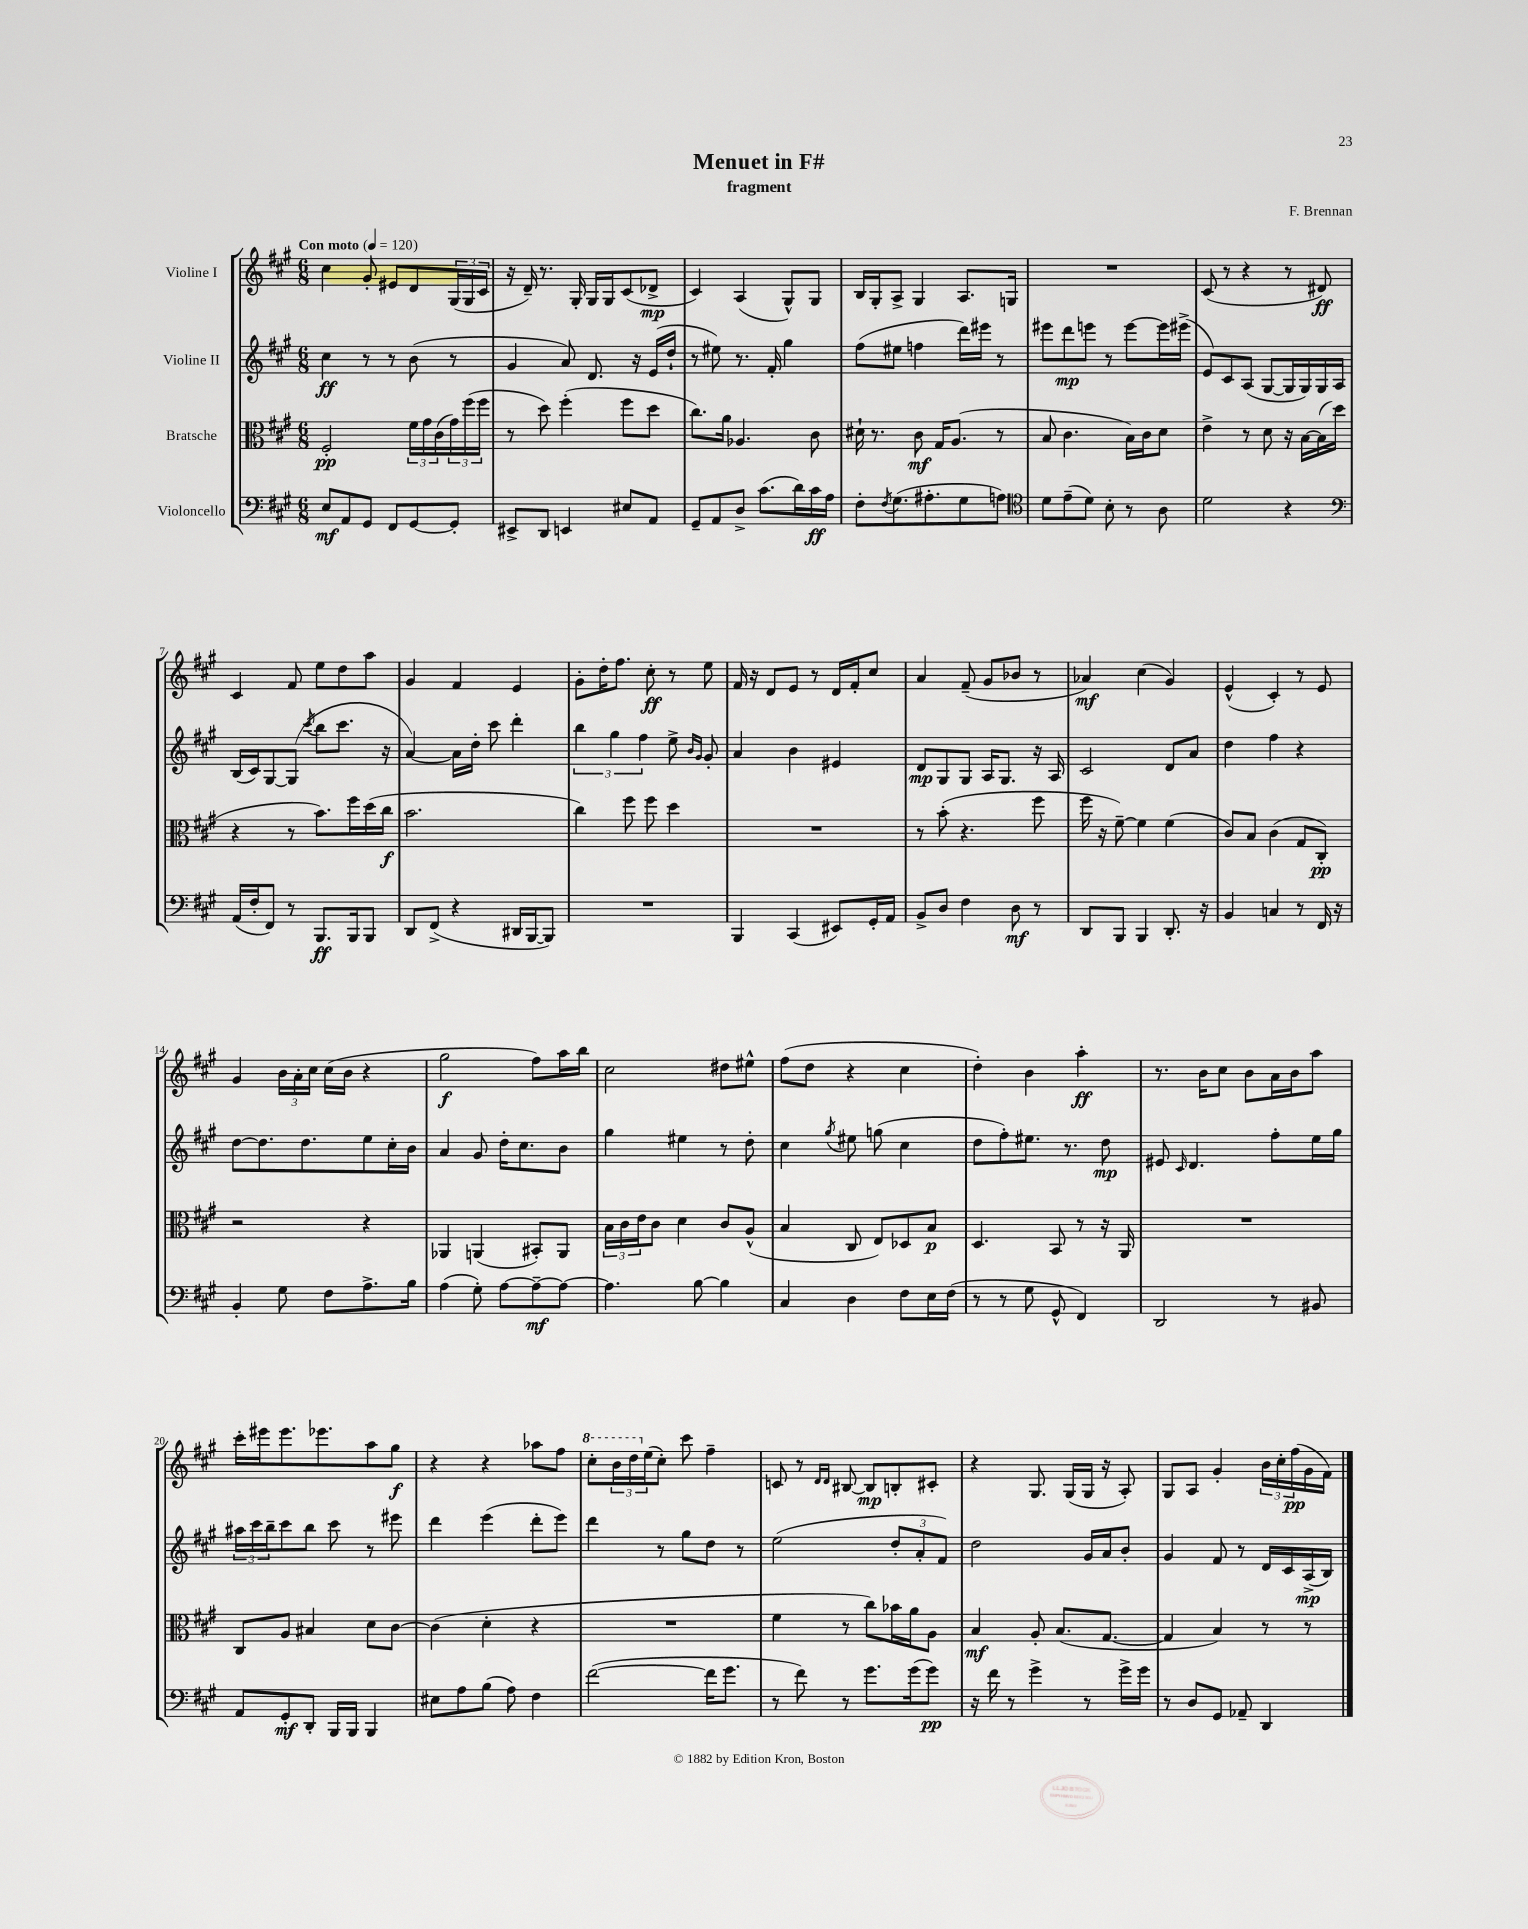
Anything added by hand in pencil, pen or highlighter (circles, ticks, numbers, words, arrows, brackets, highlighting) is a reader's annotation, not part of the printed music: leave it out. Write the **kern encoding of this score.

**kern	**dynam	**kern	**dynam	**kern	**dynam	**kern	**dynam
*part4	*part4	*part3	*part3	*part2	*part2	*part1	*part1
*staff4	*staff4	*staff3	*staff3	*staff2	*staff2	*staff1	*staff1
*I"Violoncello	*	*I"Bratsche	*	*I"Violine II	*	*I"Violine I	*
*clefF4	*	*clefC3	*	*clefG2	*	*clefG2	*
*k[f#c#g#]	*	*k[f#c#g#]	*	*k[f#c#g#]	*	*k[f#c#g#]	*
*M6/8	*	*M6/8	*	*M6/8	*	*M6/8	*
*MM120	*	*MM120	*	*MM120	*	*MM120	*
=1	=1	=1	=1	=1	=1	=1	=1
!	!	!	!	!	!	!LO:TX:a:B:t=Con moto	!
8E/L	mf	2F#'/	pp	4cc#\	ff	4cc#\	.
8AA/	.	.	.	.	.	.	.
8GG#/J	.	.	.	8r	.	8g#'/	.
8FF#/L	.	.	.	8r	.	8e#X/L	.
[8GG#/	.	24f#\LL	.	(8b\	.	8d/	.
.	.	24g#\	.	.	.	.	.
.	.	(24c#\	.	.	.	.	.
8GG#'/J]	.	24g#\)	.	8r	.	(24G#/L	.
.	.	(24ff#\	.	.	.	24G#/	.
.	.	24ff#\JJ	.	.	.	24c#/JJ	.
=2	=2	=2	=2	=2	=2	=2	=2
8EE#X^/L	.	8r	.	4g#/	.	16r	.
.	.	.	.	.	.	16d~/)	.
8DD/J	.	8dd\)	.	.	.	8.r	.
4EEn/	.	(4ff#'\	.	8a/)	.	.	.
.	.	.	.	.	.	16G#'/	.
.	.	.	.	8.d/	.	16G#/LL	.
.	.	.	.	.	.	16G#/J	.
8E#X/L	.	8ff#\L	.	.	.	(8c#/	.
.	.	.	.	16r	.	.	.
8AA/J	.	8dd\J	.	(16e/LL	.	8d-X^/J	mp
.	.	.	.	16dd`/JJ	.	.	.
=3	=3	=3	=3	=3	=3	=3	=3
8GG#~/L	.	8.cc#\L)	.	8r	.	4c#/)	.
8AA/	.	.	.	8ee#X\)	.	.	.
.	.	16a\Jk	.	.	.	.	.
8D^/J	.	4.A-X/	.	8.r	.	(4A/	.
(8.c#\L	.	.	.	.	.	.	.
.	.	.	.	16f#'/	.	.	.
.	.	.	.	4gg#\	.	8G#^^/L)	.
16d\L)	.	.	.	.	.	.	.
16c#\	ff	8c#\	.	.	.	8G#/J	.
16A\JJ	.	.	.	.	.	.	.
=4	=4	=4	=4	=4	=4	=4	=4
8F#'\L	.	16d#X`\	.	(8ff#\L	.	16B/LL	.
.	.	8.r	.	.	.	16G#'/J	.
8qF#/	.	.	.	.	.	.	.
(8.G#\	.	.	.	8ee#X\J	.	8A^/J	.
.	.	8c#\	mf	4ffn\	.	4G#/	.
8.A#X'\	.	.	.	.	.	.	.
.	.	16G#/KL	.	.	.	.	.
.	.	(8.A/J	.	.	.	.	.
8G#\	.	.	.	16ddd\LL)	.	8.A/L	.
.	.	.	.	16eee#X\JJ	.	.	.
8An\J)	.	8r	.	8r	.	.	.
.	.	.	.	.	.	16Gn/Jk	.
=5	=5	=5	=5	=5	=5	=5	=5
*clefC4	*	*	*	*	*	*	*
8d\L	.	8B/	.	8eee#X\L	.	2.r	.
(8e~\	.	4.c#\	.	8ddd\	mp	.	.
8d\J)	.	.	.	8eeen\J	.	.	.
8B'\	.	.	.	8r	.	.	.
8r	.	16B\LL)	.	[8eee\L	.	.	.
.	.	16c#\J	.	.	.	.	.
8A\	.	8d\J	.	16eee\L]	.	.	.
.	.	.	.	(16eee#X^\JJ	.	.	.
=6	=6	=6	=6	=6	=6	=6	=6
2d\	.	4e^\	.	8e/L)	.	(8c#/	.
.	.	.	.	8c#/	.	8r	.
.	.	8r	.	(8A/J	.	4r	.
.	.	8d\	.	[8G#/L	.	.	.
4r	.	16r	.	16G#/L]	.	8r	.
.	.	[16B\LL	.	16G#/)	.	.	.
.	.	(16B\]	.	16G#/	.	8d#X/)	ff
.	.	16dd\JJ	.	16A/JJ	.	.	.
!!LO:LB:g=z
=7	=7	=7	=7	=7	=7	=7	=7
*clefF4	*	*	*	*	*	*	*
(16AA/LL	.	4r	.	(16B/LL	.	4c#/	.
16F#'/J	.	.	.	16c#/J)	.	.	.
8FF#/J)	.	.	.	[8G#/	.	.	.
8r	.	8r	.	(8G#/J]	.	8f#/	.
.	.	.	.	8qccc#/	.	.	.
8.BBB/L	ff	8.b\L)	.	8bb\L	.	8ee\L	.
.	.	.	.	8.ccc#\J	.	8dd\	.
16BBB/k	.	16ff#\L	.	.	.	.	.
8BBB/J	.	(16dd\	.	.	.	8aa\J	.
.	.	16cc#\JJ	f	16r	.	.	.
=8	=8	=8	=8	=8	=8	=8	=8
8DD/L	.	2.b\	.	[4a/)	.	4g#/	.
(8FF#^/J	.	.	.	.	.	.	.
4r	.	.	.	16a\LL]	.	4f#/	.
.	.	.	.	16dd'\JJ	.	.	.
.	.	.	.	8ccc#\	.	.	.
16DD#X/LL	.	.	.	4ddd'\	.	4e/	.
[16BBB/J	.	.	.	.	.	.	.
8BBB/J])	.	.	.	.	.	.	.
=9	=9	=9	=9	=9	=9	=9	=9
2.r	.	4cc#\)	.	6bb\	.	8g#'\L	.
.	.	.	.	.	.	16dd'\K	.
.	.	.	.	6gg#\	.	.	.
.	.	.	.	.	.	8.ff#\J	.
.	.	8ff#\	.	.	.	.	.
.	.	.	.	6ff#\	.	.	.
.	.	8ff#\	.	.	.	8cc#'\	ff
.	.	4dd\	.	8ee^\	.	8r	.
.	.	.	.	16qqb/LL	.	.	.
.	.	.	.	16qqg#/JJ	.	.	.
.	.	.	.	8g#'/	.	8ee\	.
=10	=10	=10	=10	=10	=10	=10	=10
4BBB/	.	2.r	.	4a/	.	16f#/	.
.	.	.	.	.	.	16r	.
.	.	.	.	.	.	8d/L	.
(4CC#/	.	.	.	4b\	.	8e/J	.
.	.	.	.	.	.	8r	.
8EE#X/L)	.	.	.	4e#X/	.	16d/LL	.
.	.	.	.	.	.	16f#'/J	.
16GG#'/L	.	.	.	.	.	8cc#/J	.
16AA/JJ	.	.	.	.	.	.	.
=11	=11	=11	=11	=11	=11	=11	=11
8BB^/L	.	8r	.	8d/L	mp	4a/	.
8D/J	.	(8b'\	.	8G#/	.	.	.
4F#\	.	4.r	.	8G#/J	.	(8f#~/	.
.	.	.	.	16A/KL	.	8g#/L	.
.	.	.	.	8.G#/J	.	.	.
8D\	mf	.	.	.	.	8b-X/J	.
8r	.	8ff#\	.	16r	.	8r	.
.	.	.	.	16A/	.	.	.
=12	=12	=12	=12	=12	=12	=12	=12
8DD/L	.	16ff#\	.	2c#/	.	4a-X/)	mf
.	.	16r	.	.	.	.	.
8BBB/J	.	[8f#~\)	.	.	.	.	.
4BBB/	.	4f#\]	.	.	.	(4cc#\	.
8.DD'/	.	(4f#\	.	8d/L	.	4g#/)	.
.	.	.	.	8a/J	.	.	.
16r	.	.	.	.	.	.	.
=13	=13	=13	=13	=13	=13	=13	=13
4BB/	.	8c#/L)	.	4dd\	.	(4e^^/	.
.	.	8B/J	.	.	.	.	.
4Cn/	.	(4c#\	.	4ff#\	.	4c#'/)	.
8r	.	8G#/L	.	4r	.	8r	.
16FF#/	.	8C#'/J)	pp	.	.	8e/	.
16r	.	.	.	.	.	.	.
!!LO:LB:g=z
=14	=14	=14	=14	=14	=14	=14	=14
4BB'/	.	2r	.	[8dd\L	.	4g#/	.
.	.	.	.	8.dd\]	.	.	.
8G#\	.	.	.	.	.	24b\LL	.
.	.	.	.	.	.	24a'\	.
.	.	.	.	8.dd\	.	.	.
.	.	.	.	.	.	24cc#\JJ	.
8F#\L	.	.	.	.	.	(16cc#\LL	.
.	.	.	.	.	.	16b\JJ	.
8.A^\	.	4r	.	8ee\	.	4r	.
.	.	.	.	16cc#'\L	.	.	.
16B\Jk	.	.	.	16b\JJ	.	.	.
=15	=15	=15	=15	=15	=15	=15	=15
(4A\	.	4AA-X/	.	4a/	.	2gg#\	f
8G#'\)	.	(4AAn/	.	8g#/	.	.	.
[8A\L	.	.	.	16dd'\KL	.	.	.
.	.	.	.	8.cc#\	.	.	.
8A~\_	mf	8BB#X'/L)	.	.	.	8ff#\L)	.
8A\J_	.	8AA/J	.	8b\J	.	16aa\L	.
.	.	.	.	.	.	16bb\JJ	.
=16	=16	=16	=16	=16	=16	=16	=16
4.A\]	.	24B\LL	.	4gg#\	.	2cc#\	.
.	.	24c#\	.	.	.	.	.
.	.	24e\J	.	.	.	.	.
.	.	8c#\J	.	.	.	.	.
.	.	4d\	.	4ee#X\	.	.	.
[8B\	.	.	.	.	.	.	.
4B\]	.	8c#/L	.	8r	.	8dd#X\L	.
.	.	(8A^^/J	.	8dd'\	.	8ee#X^^\J	.
=17	=17	=17	=17	=17	=17	=17	=17
4C#/	.	4B/	.	4cc#\	.	(8ff#\L	.
.	.	.	.	.	.	8dd\J	.
.	.	.	.	8qgg#/	.	.	.
4D\	.	8C#/	.	8ee#X\	.	4r	.
.	.	8E/L)	.	(8ggn\	.	.	.
8F#\L	.	8D-X/	.	4cc#\	.	4cc#\	.
16E\L	.	8B/J	p	.	.	.	.
(16F#\JJ	.	.	.	.	.	.	.
=18	=18	=18	=18	=18	=18	=18	=18
8r	.	4.D/	.	8dd\L	.	4dd'\)	.
8r	.	.	.	8ff#'\)	.	.	.
8G#\	.	.	.	8.ee#X\J	.	4b\	.
8GG#^^/	.	8BB/	.	.	.	.	.
.	.	.	.	8.r	.	.	.
4FF#/)	.	8r	.	.	.	4aa'\	ff
.	.	16r	.	8dd\	mp	.	.
.	.	16AA/	.	.	.	.	.
=19	=19	=19	=19	=19	=19	=19	=19
2DD/	.	2.r	.	8e#X/	.	8.r	.
.	.	.	.	16qqc#/	.	.	.
.	.	.	.	4.d/	.	.	.
.	.	.	.	.	.	16b\KL	.
.	.	.	.	.	.	8cc#\J	.
.	.	.	.	.	.	8b\L	.
8r	.	.	.	8ff#'\L	.	16a\L	.
.	.	.	.	.	.	16b\J	.
8BB#X/	.	.	.	16ee\L	.	8aa\J	.
.	.	.	.	16gg#\JJ	.	.	.
!!LO:LB:g=z
=20	=20	=20	=20	=20	=20	=20	=20
8AA/L	.	8C#/L	.	24aa#X\LL	.	16ccc#'\LL	.
.	.	.	.	24ccc#\	.	.	.
.	.	.	.	.	.	16eee#X\J	.
.	.	.	.	24bb~\J	.	.	.
8GG#'/	mf	8A/J	.	8ccc#\	.	8.eee#\	.
8DD'/J	.	4B#X/	.	8bb\J	.	.	.
.	.	.	.	.	.	8.eee-X\	.
16BBB/LL	.	.	.	8ccc#\	.	.	.
16BBB/JJ	.	.	.	.	.	.	.
4BBB/	.	8d\L	.	8r	.	8aa\	.
.	.	[8c#\J	.	8eee#X\	.	8gg#\J	f
=21	=21	=21	=21	=21	=21	=21	=21
8E#X\L	.	(4c#\]	.	4ddd\	.	4r	.
8A\	.	.	.	.	.	.	.
(8B\J	.	4d'\	.	(4eee\	.	4r	.
8A\)	.	.	.	.	.	.	.
4F#\	.	4r	.	8ddd'\L	.	8aa-X\L	.
.	.	.	.	8eee\J)	.	8ff#\J	.
=22	=22	=22	=22	=22	=22	=22	=22
*	*	*	*	*	*	*8va	*
([2f#\	.	2.r	.	4ddd\	.	8ccc#'\L	.
.	.	.	.	.	.	24bb\L	.
.	.	.	.	.	.	24ddd\	.
*	*	*	*	*	*	*X8va	*
.	.	.	.	.	.	(24ee\J	.
.	.	.	.	8r	.	8cc#'\J)	.
.	.	.	.	8gg#\L	.	8ccc#\	.
16f#\KL]	.	.	.	8dd\J	.	4ff#~\	.
8.g#\J	.	.	.	.	.	.	.
.	.	.	.	8r	.	.	.
=23	=23	=23	=23	=23	=23	=23	=23
8r	.	4f#\	.	(2ee\	.	8cn/	.
8f#\)	.	.	.	.	.	8r	.
.	.	.	.	.	.	16qqd/LL	.
.	.	.	.	.	.	16qqd/JJ	.
8r	.	8r	.	.	.	[8B#X/	.
8.g#\L	.	8cc#\L)	.	.	.	8B#/L]	mp
.	.	16b-X\L	.	12dd'/L	.	8Bn'/	.
(16g#\k	.	16a\J	.	.	.	.	.
.	.	.	.	12a'/	.	.	.
8g#\J)	pp	8A\J	.	.	.	8c#X'/J	.
.	.	.	.	12f#/J)	.	.	.
=24	=24	=24	=24	=24	=24	=24	=24
16r	.	4B/	mf	2dd\	.	4r	.
16f#\	.	.	.	.	.	.	.
8r	.	.	.	.	.	.	.
4g#^\	.	8A'/	.	.	.	8.G#/	.
.	.	(8.B/L	.	.	.	.	.
.	.	.	.	.	.	(16G#/LL	.
8r	.	.	.	16g#/LL	.	16G#/JJ	.
.	.	[8.G#/J	.	16a/J	.	16r	.
16g#^\LL	.	.	.	8b'/J	.	8A'/)	.
16g#\JJ	.	.	.	.	.	.	.
=25	=25	=25	=25	=25	=25	=25	=25
8r	.	4G#/]	.	4g#/	.	8G#/L	.
8D/L	.	.	.	.	.	8A/J	.
8GG#/J	.	4B/)	.	8f#/	.	4g#'/	.
8AA-X~/	.	.	.	8r	.	.	.
4DD/	.	8r	.	16d/LL	.	24b\LL	.
.	.	.	.	.	.	24cc#'\	.
.	.	.	.	16c#/	.	.	.
.	.	.	.	.	.	(24ff#\	pp
.	.	8r	.	(16A^/	mp	16g#\	.
.	.	.	.	16B/JJ)	.	16f#\JJ)	.
==	==	==	==	==	==	==	==
*-	*-	*-	*-	*-	*-	*-	*-
